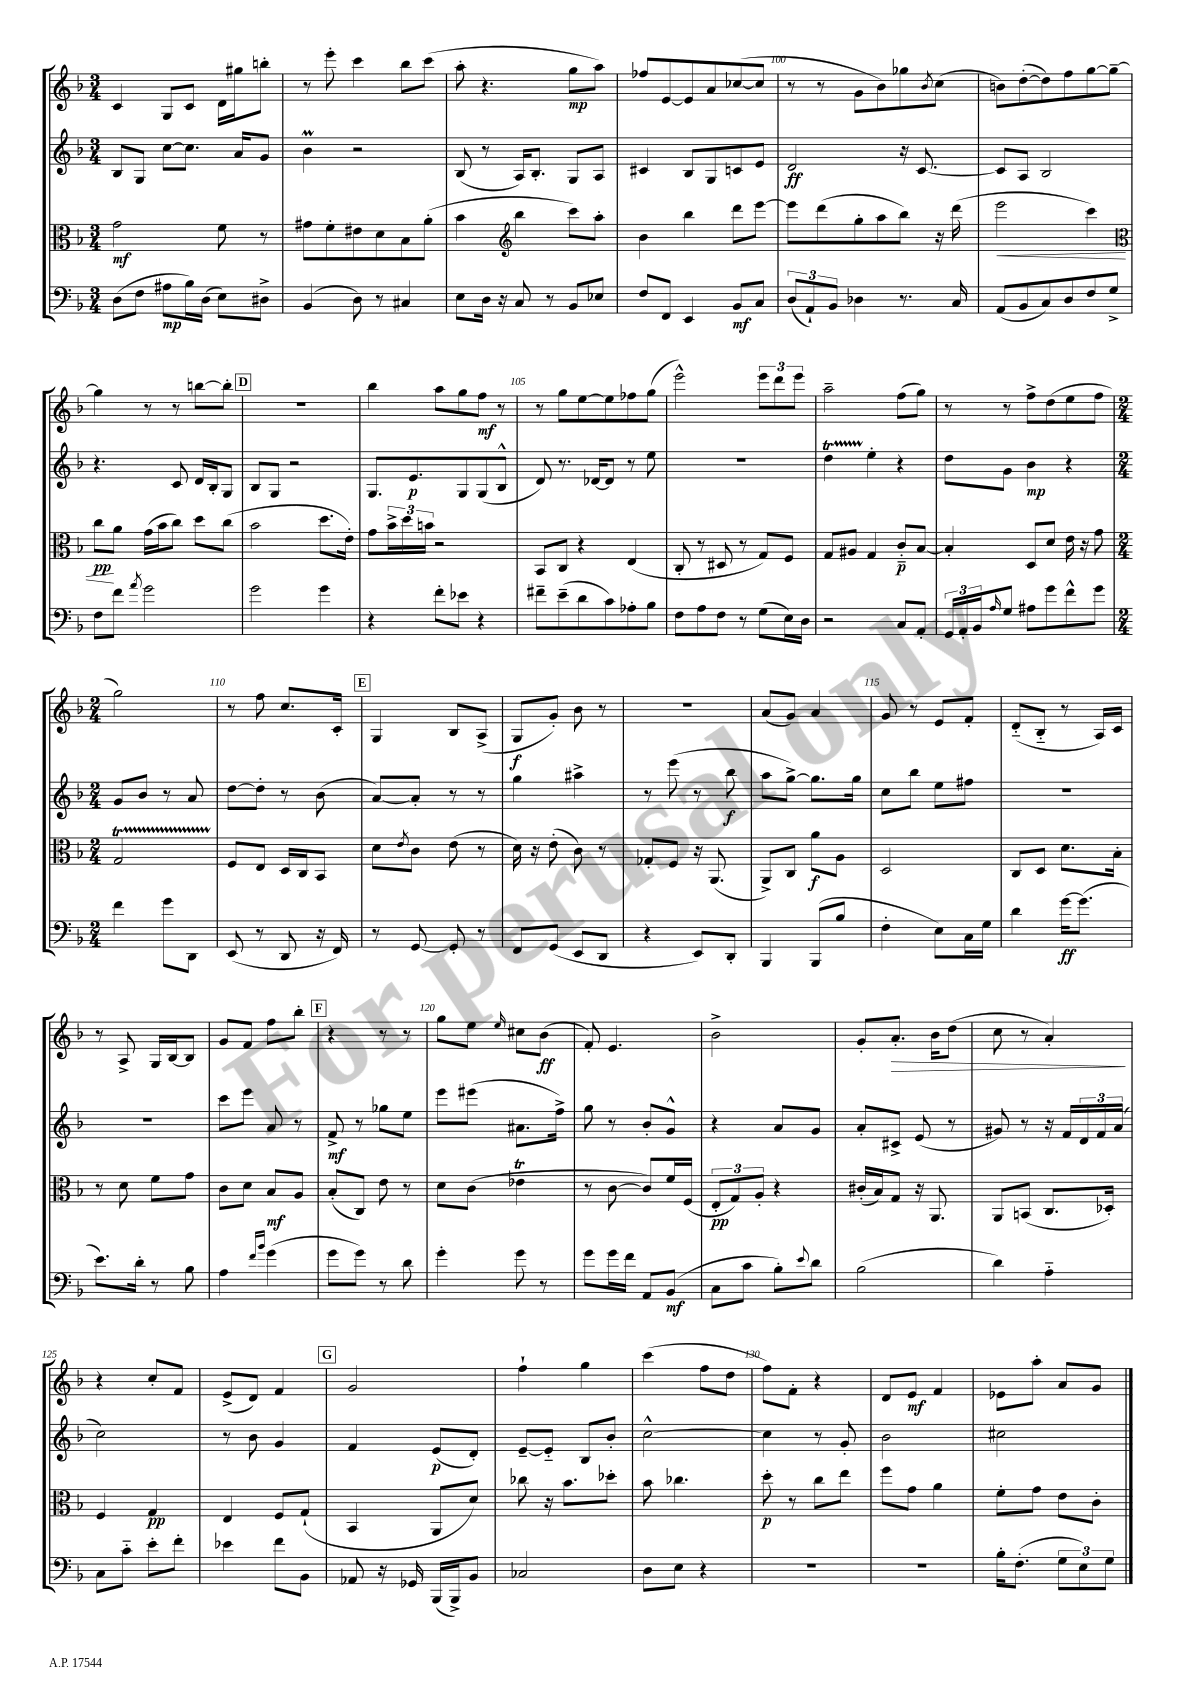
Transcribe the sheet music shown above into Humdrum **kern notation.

**kern	**dynam	**kern	**dynam	**kern	**dynam	**kern	**dynam
*part4	*part4	*part3	*part3	*part2	*part2	*part1	*part1
*staff4	*staff4	*staff3	*staff3	*staff2	*staff2	*staff1	*staff1
*clefF4	*	*clefC3	*	*clefG2	*	*clefG2	*
*k[b-]	*	*k[b-]	*	*k[b-]	*	*k[b-]	*
*M3/4	*	*M3/4	*	*M3/4	*	*M3/4	*
=96	=96	=96	=96	=96	=96	=96	=96
(8D\L	.	2g\	mf	8B-/L	.	4c/	.
8F\J	.	.	.	8G/J	.	.	.
8A#X\L	mp	.	.	[8cc\L	.	8G/L	.
16B-\L)	.	.	.	8.cc\J]	.	8c/J	.
(16D\JJ	.	.	.	.	.	.	.
8E\L)	.	8f\	.	.	.	16d\LL	.
.	.	.	.	16a/KL	.	16gg#X\J	.
8D#X^\J	.	8r	.	8g/J	.	8bbn'\J	.
=97	=97	=97	=97	=97	=97	=97	=97
(4BB-/	.	8g#X\L	.	4b-M\	.	8r	.
.	.	8f'\	.	.	.	8eee'\	.
8D\)	.	8e#X\	.	2r	.	4ccc\	.
8r	.	8d\	.	.	.	.	.
4C#X/	.	8B-\	.	.	.	8bb-\L	.
.	.	(8a'\J	.	.	.	(8ccc\J	.
=98	=98	=98	=98	=98	=98	=98	=98
8E\L	.	4b-\	.	(8B-/	.	8aa'\	.
16D\Jk	.	.	.	8r	.	4.r	.
16r	.	.	.	.	.	.	.
*	*	*clefG2	*	*	*	*	*
8C/	.	4bb-\	.	16A/KL)	.	.	.
.	.	.	.	8.B-'/J	.	.	.
8r	.	.	.	.	.	.	.
8BB-/L	.	8ccc\L)	.	8G/L	.	8gg\L	mp
8E-X/J	.	8aa'\J	.	8A/J	.	8aa\J)	.
=99	=99	=99	=99	=99	=99	=99	=99
8F/L	.	4b-\	.	4c#X/	.	8ff-X/L	.
8FF/J	.	.	.	.	.	[8e/	.
4EE/	.	4bb-\	.	8B-/L	.	8e/]	.
.	.	.	.	8G/	.	8a/	.
8BB-/L	mf	8ddd\L	.	8cn/	.	([8cc-X/	.
8C/J	.	[8eee\J	.	8e/J	.	8cc-/J]	.
=100	=100	=100	=100	=100	=100	=100	=100
(12D/L	.	8eee\L]	.	2d/	ff	8r	.
12AA`/)	.	.	.	.	.	.	.
.	.	(8ddd\	.	.	.	8r	.
12BB-/J	.	.	.	.	.	.	.
4D-X\	.	8gg'\	.	.	.	8g\L	.
.	.	8aa\	.	.	.	8b-\)	.
8.r	.	8bb-\J)	.	16r	.	8gg-X\	.
.	.	.	.	[8.c/	.	.	.
.	.	.	.	.	.	8qb-/	.
.	.	16r	.	.	.	(8cc\J	.
16C/	.	(16ddd\	.	.	.	.	.
=101	=101	=101	=101	=101	=101	=101	=101
!	!	!	!LO:HP:b	!	!	!	!
(8AA/L	.	2eee\	<	8c/L]	.	8bn\L)	.
8BB-/	.	.	.	8A/J	.	([8dd'\	.
8C/)	.	.	.	2B-/	.	8dd\])	.
8D/	.	.	.	.	.	8ff\	.
8F/	.	4ccc\)	.	.	.	[8gg\	.
8G^/J	.	.	.	.	.	8gg~\J_	.
!!LO:LB:g=z
=102	=102	=102	=102	=102	=102	=102	=102
*	*	*clefC3	*	*	*	*	*
8F\L	.	8cc\L	pp	4.r	.	4gg\]	.
8f\J	.	8a\J	[	.	.	.	.
8qa/	.	.	.	.	.	.	.
2g\	.	(16g\LL	.	.	.	8r	.
.	.	16b-\J	.	.	.	.	.
.	.	8cc\J)	.	8c/	.	8r	.
.	.	8dd\L	.	16d/LL	.	[8bbn\L	.
.	.	.	.	16B-'/J	.	.	.
.	.	(8cc\J	.	8G/J	.	8bb'\J]	.
!!LO:REH:place=s1:t=D
=103	=103	=103	=103	=103	=103	=103	=103
2g\	.	2b-\	.	8B-/L	.	2.r	.
.	.	.	.	8G/J	.	.	.
.	.	.	.	2r	.	.	.
4g\	.	8.dd\L	.	.	.	.	.
.	.	16e'\Jk)	.	.	.	.	.
=104	=104	=104	=104	=104	=104	=104	=104
4r	.	8g\L	.	8.G/L	.	4bb-\	.
.	.	24b-^\L	.	.	.	.	.
.	.	24dd\	.	.	.	.	.
.	.	.	.	8.e/	p	.	.
.	.	24bn\JJ	.	.	.	.	.
8f'\L	.	2r	.	.	.	8aa\L	.
8e-X\J	.	.	.	8G/	.	8gg\	.
4r	.	.	.	(8G/	.	8ff\J	mf
.	.	.	.	8B-^^/J	.	8r	.
=105	=105	=105	=105	=105	=105	=105	=105
8f#X~\L	.	8BB-/L	.	8d/)	.	8r	.
(8e~\	.	8C/J	.	8.r	.	8gg\L	.
8d\	.	4r	.	.	.	[8ee\	.
.	.	.	.	[16d-X/KL	.	.	.
8c\)	.	.	.	8d-/J]	.	8ee\]	.
8A-X'\	.	(4E/	.	8r	.	8ff-X\	.
8B-\J	.	.	.	8ee\	.	(8gg\J	.
=106	=106	=106	=106	=106	=106	=106	=106
8F\L	.	8C'/	.	2.r	.	2eee^^\)	.
8A\	.	8r	.	.	.	.	.
8F\J	.	8D#X/	.	.	.	.	.
8r	.	8r	.	.	.	.	.
(8G\L	.	8G/L)	.	.	.	12eee\L	.
.	.	.	.	.	.	12ddd\	.
16E\L)	.	8F/J	.	.	.	.	.
.	.	.	.	.	.	12eee\J	.
16D\JJ	.	.	.	.	.	.	.
=107	=107	=107	=107	=107	=107	=107	=107
2r	.	8G/L	.	4ddT\	.	2aa~\	.
.	.	8A#X/J	.	.	.	.	.
.	.	4G/	.	4ee'\	.	.	.
8C/L	.	8c/L	p	4r	.	(8ff\L	.
8AA'/J	.	[8B-/J	.	.	.	8gg\J)	.
=108	=108	=108	=108	=108	=108	=108	=108
24GG/LL	.	4B-'/]	.	8dd\L	.	8r	.
24AA'/	.	.	.	.	.	.	.
24BB-/J	.	.	.	.	.	.	.
16qqA/	.	.	.	.	.	.	.
8G/J	.	.	.	8g\J	.	8r	.
8A#X\L	.	8D/L	.	4b-\	mp	8ff^\L	.
8g\	.	8d/J	.	.	.	(8dd\	.
8f^^\	.	16e\	.	4r	.	8ee\	.
.	.	16r	.	.	.	.	.
8g\J	.	8g\	.	.	.	8ff\J	.
!!LO:LB:g=z
=109	=109	=109	=109	=109	=109	=109	=109
*M2/4	*	*M2/4	*	*M2/4	*	*M2/4	*
4f\	.	2GT/	.	8g/L	.	2gg\)	.
.	.	.	.	8b-/J	.	.	.
8g\L	.	.	.	8r	.	.	.
8DD\J	.	.	.	8a/	.	.	.
=110	=110	=110	=110	=110	=110	=110	=110
(8EE/	.	8F/L	.	[8dd\L	.	8r	.
8r	.	8E/J	.	8dd'\J]	.	8ff\	.
8DD/	.	16D/LL	.	8r	.	8.cc/L	.
.	.	16C/J	.	.	.	.	.
16r	.	8BB-/J	.	(8b-\	.	.	.
16FF/)	.	.	.	.	.	16c'/Jk	.
!!LO:REH:place=s1:t=E
=111	=111	=111	=111	=111	=111	=111	=111
8r	.	8d\L	.	[8a/L)	.	4G/	.
.	.	8qe/	.	.	.	.	.
[8GG/	.	8c\J	.	8a'/J]	.	.	.
8GG'/]	.	(8e\	.	8r	.	8B-/L	.
8r	.	8r	.	8r	.	(8A^/J	.
=112	=112	=112	=112	=112	=112	=112	=112
8FF/L	.	16d\)	.	4gg\	.	8G/L	f
.	.	16r	.	.	.	.	.
(8GG/J	.	(8e'\	.	.	.	8g'/J)	.
8EE/L	.	8c\)	.	4aa#X^\	.	8b-\	.
8DD/J	.	8r	.	.	.	8r	.
=113	=113	=113	=113	=113	=113	=113	=113
4r	.	8G-X'/L	.	8r	.	2r	.
.	.	8F/J	.	(8eee\	.	.	.
8EE/L)	.	16r	.	8r	.	.	.
.	.	(8.AA/	.	.	.	.	.
8DD'/J	.	.	.	8bb-\	f	.	.
=114	=114	=114	=114	=114	=114	=114	=114
4BBB-/	.	8AA^/L)	.	8aa\L	.	(8a/L	.
.	.	8C/J	.	[8gg^\J)	.	8g/J)	.
(8BBB-/L	.	8a\L	f	8.gg\L]	.	4a/	.
8B-/J	.	8A\J	.	.	.	.	.
.	.	.	.	16gg\Jk	.	.	.
=115	=115	=115	=115	=115	=115	=115	=115
4F'\	.	2D/	.	8cc\L	.	8g/	.
.	.	.	.	8bb-\J	.	8r	.
8E\L)	.	.	.	8ee\L	.	8e/L	.
16C\L	.	.	.	8ff#X\J	.	8f'/J	.
16G\JJ	.	.	.	.	.	.	.
=116	=116	=116	=116	=116	=116	=116	=116
4d\	.	8C/L	.	2r	.	(8d/L	.
.	.	8D/J	.	.	.	8B-/J	.
[16g\KL	ff	8.d\L	.	.	.	8r	.
(8.g\J]	.	.	.	.	.	.	.
.	.	.	.	.	.	16A/LL)	.
.	.	16B-'\Jk	.	.	.	16c/JJ	.
!!LO:LB:g=z
=117	=117	=117	=117	=117	=117	=117	=117
8.e\L)	.	8r	.	2r	.	8r	.
.	.	8d\	.	.	.	8A^/	.
16d'\Jk	.	.	.	.	.	.	.
8r	.	8f\L	.	.	.	16G/LL	.
.	.	.	.	.	.	[16B-/J	.
8B-\	.	8g\J	.	.	.	8B-/J]	.
=118	=118	=118	=118	=118	=118	=118	=118
4A\	.	8c\L	.	8ccc\L	.	8g/L	.
.	.	8d\J	.	8eee\J	.	8f/J	.
16qqf/LL	.	.	.	.	.	.	.
16qqb-/JJ	.	.	.	.	.	.	.
(4g\	.	8B-/L	mf	8a/	.	8ff\L	.
.	.	8A/J	.	8r	.	8bb-'\J	.
!!LO:REH:place=s1:t=F
=119	=119	=119	=119	=119	=119	=119	=119
8g\L	.	(8B-'/L	.	8f^/	mf	4r	.
8g\J)	.	8C/J)	.	8r	.	.	.
8r	.	8e\	.	8gg-X\L	.	8r	.
8d\	.	8r	.	8ee\J	.	8r	.
=120	=120	=120	=120	=120	=120	=120	=120
4g'\	.	8d\L	.	8eee\L	.	8gg\L	.
.	.	(8c\J	.	(8eee#X\J	.	8ee\J	.
.	.	.	.	.	.	16qqee/	.
8g\	.	4e-XT\	.	8.a#X\L	.	8cc#X\L	.
8r	.	.	.	.	.	(8b-\J	ff
.	.	.	.	16ff^\Jk)	.	.	.
=121	=121	=121	=121	=121	=121	=121	=121
8g\L	.	8r	.	8gg\	.	8f'/)	.
16g\L	.	[8c\	.	8r	.	4.e/	.
16f\JJ	.	.	.	.	.	.	.
8AA/L	.	8c/L])	.	8b-'/L	.	.	.
(8BB-/J	mf	16f/L	.	8g^^/J	.	.	.
.	.	(16F/JJ	.	.	.	.	.
=122	=122	=122	=122	=122	=122	=122	=122
8C\L	.	12E'/L	pp	4r	.	2b-^\	.
.	.	12G/)	.	.	.	.	.
8c\J	.	.	.	.	.	.	.
.	.	12A'/J	.	.	.	.	.
8B-'\L)	.	4r	.	8a/L	.	.	.
8qqe/	.	.	.	.	.	.	.
8d\J	.	.	.	8g/J	.	.	.
=123	=123	=123	=123	=123	=123	=123	=123
(2B-\	.	(16c#X'/LL	.	8a'/L	.	8g'/L	.
.	.	16B-/J)	.	.	.	.	.
!	!	!	!	!	!	!	!LO:HP:b
.	.	8G/J	.	8c#X^/J	.	8.a'/J	>
.	.	16r	.	(8e/	.	.	.
.	.	8.AA/	.	.	.	16b-\KL	.
.	.	.	.	8r	.	(8dd\J	.
=124	=124	=124	=124	=124	=124	=124	=124
4d\)	.	8AA/L	.	8g#X/)	.	8cc\	.
.	.	(8BBn/J	.	8r	.	8r	.
4A\	.	8.C/L	.	16r	.	4a'/)	.
.	.	.	.	16f/LL	.	.	.
.	.	.	.	24d/	.	.	.
.	.	.	.	24f/	.	.	.
.	.	16D-X'/Jk)	.	.	.	.	.
.	.	.	.	(24a/JJ	.	.	.
.	.	.	.	.	.	.	]
!!LO:LB:g=z
=125	=125	=125	=125	=125	=125	=125	=125
8C\L	.	4F/	.	2cc\)	.	4r	.
8c\J	.	.	.	.	.	.	.
8e'\L	.	4G/	pp	.	.	8cc'/L	.
8f'\J	.	.	.	.	.	8f/J	.
=126	=126	=126	=126	=126	=126	=126	=126
4e-X\	.	4E/	.	8r	.	(8e^/L	.
.	.	.	.	8b-\	.	8d/J)	.
8f\L	.	8F/L	.	4g/	.	4f/	.
8BB-\J	.	(8G`/J	.	.	.	.	.
!!LO:REH:place=s1:t=G
=127	=127	=127	=127	=127	=127	=127	=127
8AA-X/	.	4BB-/	.	4f/	.	2g/	.
16r	.	.	.	.	.	.	.
16GG-X/	.	.	.	.	.	.	.
(16BBB-/LL	.	8AA/L	.	(8e/L	p	.	.
16BBB-^/J)	.	.	.	.	.	.	.
8BB-/J	.	8d/J)	.	8d'/J)	.	.	.
=128	=128	=128	=128	=128	=128	=128	=128
2C-X/	.	8cc-X\	.	[8e~/L	.	4ff`\	.
.	.	16r	.	8e/J]	.	.	.
.	.	8.b-\L	.	.	.	.	.
.	.	.	.	8B-/L	.	4gg\	.
.	.	8dd-X'\J	.	8b-'/J	.	.	.
=129	=129	=129	=129	=129	=129	=129	=129
8D\L	.	8b-\	.	[2cc^^\	.	(4ccc\	.
8E\J	.	4.cc-X\	.	.	.	.	.
4r	.	.	.	.	.	8ff\L	.
.	.	.	.	.	.	8dd\J	.
=130	=130	=130	=130	=130	=130	=130	=130
2r	.	8dd'\	p	4cc\]	.	8ff\L)	.
.	.	8r	.	.	.	8f'\J	.
.	.	8cc\L	.	8r	.	4r	.
.	.	8ee\J	.	8g'/	.	.	.
=131	=131	=131	=131	=131	=131	=131	=131
2r	.	8ff\L	.	2b-\	.	8d/L	.
.	.	8g\J	.	.	.	8e/J	mf
.	.	4a\	.	.	.	4f/	.
=132	=132	=132	=132	=132	=132	=132	=132
16B-'\KL	.	8f'\L	.	2cc#X\	.	8e-X\L	.
(8.F'\J	.	.	.	.	.	.	.
.	.	8g\J	.	.	.	8aa'\J	.
12G\L	.	8e\L	.	.	.	8a/L	.
12E\)	.	.	.	.	.	.	.
.	.	8c'\J	.	.	.	8g/J	.
12G\J	.	.	.	.	.	.	.
==	==	==	==	==	==	==	==
*-	*-	*-	*-	*-	*-	*-	*-
